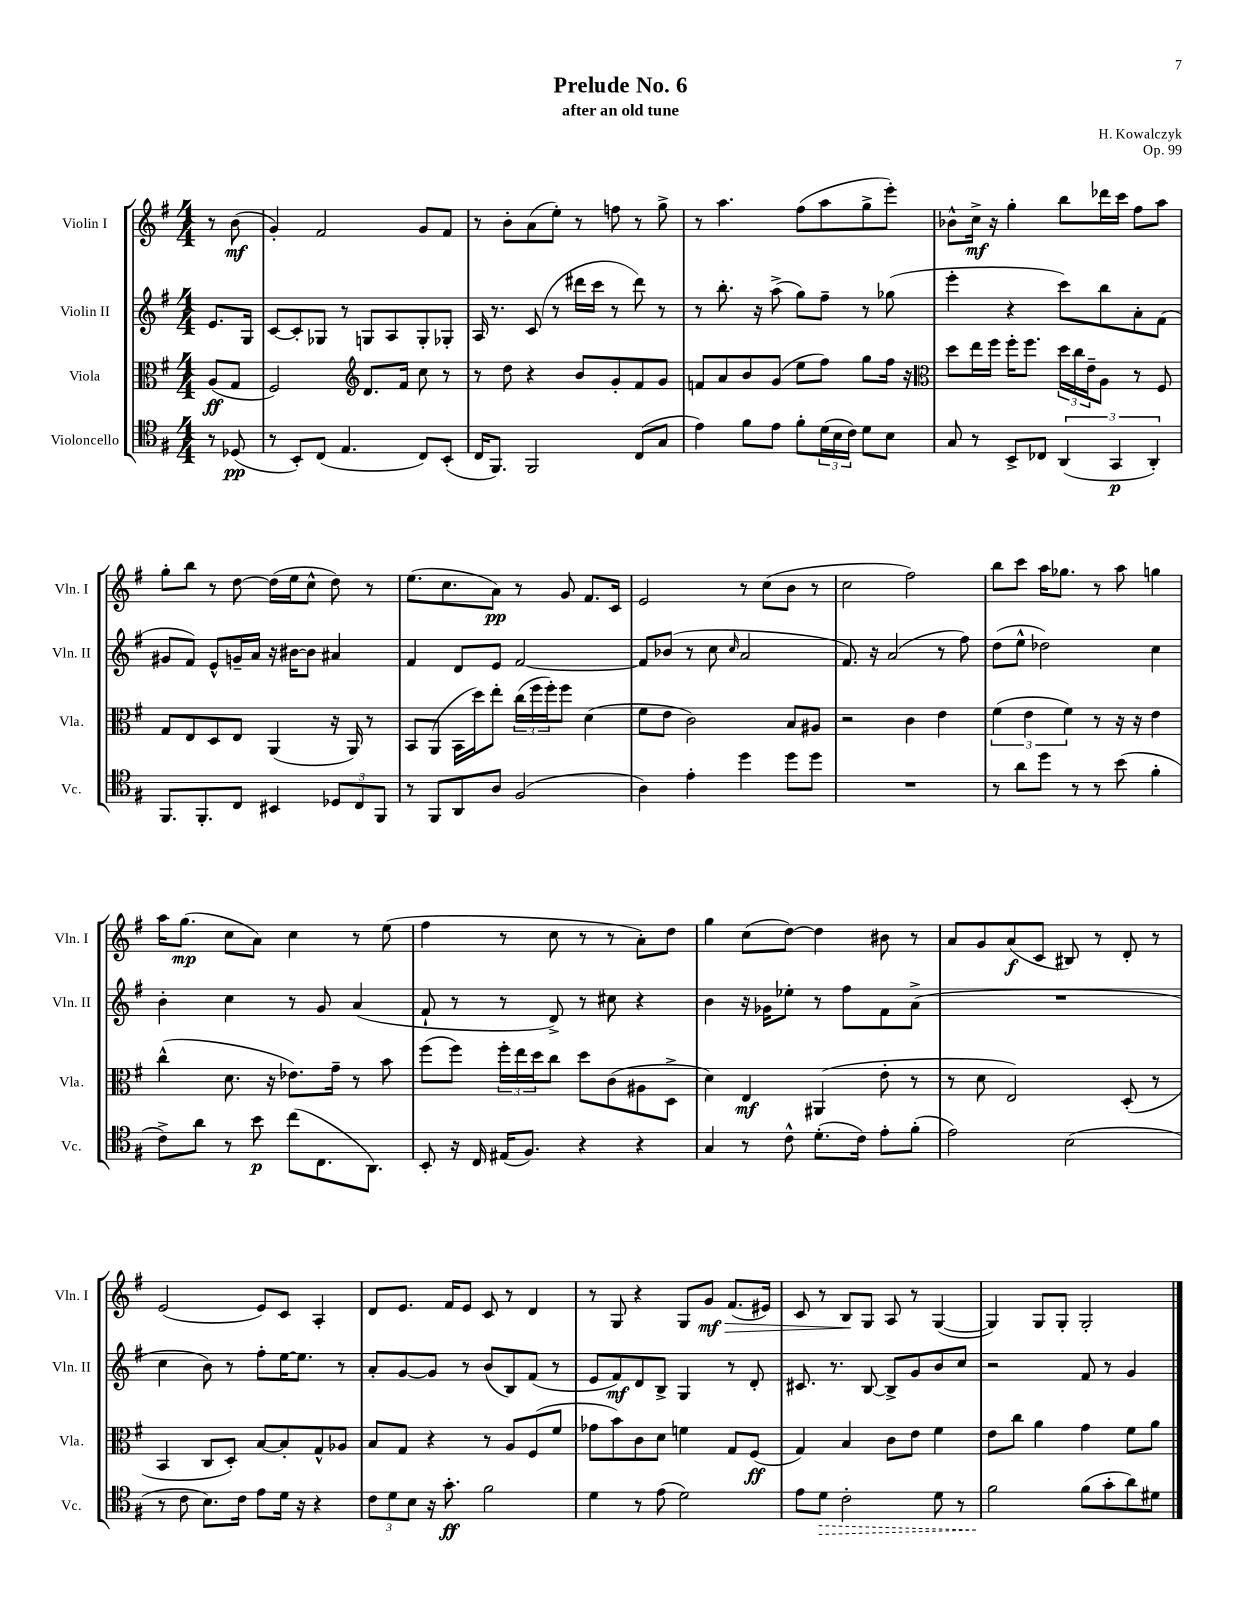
\header { title = "Prelude No. 6" composer = "H. Kowalczyk" subtitle = "after an old tune" opus = "Op. 99" }
<<
\new StaffGroup <<
\new Staff = "s0" \with { instrumentName = "Violin I" shortInstrumentName = "Vln. I" } {
    \clef treble \key g \major \numericTimeSignature \time 4/4 \partial 4
    r8 b'8\mf( |
    g'4-.) fis'2 g'8 fis'8 |
    r8 b'8-. a'8( e''8-.) r8 f''8 r8 g''8-> |
    r8 a''4. fis''8( a''8 g''8-> e'''8-.) |
    bes'8-^ c''16->\mf r16 g''4-. b''8 des'''16 c'''16 fis''8 a''8 |
    g''8-. b''8 r8 d''8~ d''16( e''16 c''8-^ d''8) r8 |
    e''8.( c''8. a'8\pp) r8 g'8 fis'8. c'16 |
    e'2 r8 c''8( b'8 r8 |
    c''2 fis''2) |
    b''8 c'''8 a''16 ges''8. r8 a''8 g''4 |
    a''16 g''8.\mp( c''8 a'8) c''4 r8 e''8( |
    fis''4 r8 c''8 r8 r8 a'8-.) d''8 |
    g''4 c''8( d''8~) d''4 bis'8 r8 |
    a'8 g'8 a'8\f( c'8 bis8) r8 d'8-. r8 |
    e'2( e'8) c'8 a4-. |
    d'8 e'8. fis'16 e'8 c'8 r8 d'4 |
    r8 g8 r4 g8 g'8\mf\> fis'8.( eis'16) |
    c'8 r8 b8\! g8 a8 r8 g4~( |
    g4) g8 g8-. g2-. \bar "|." |
}
\new Staff = "s1" \with { instrumentName = "Violin II" shortInstrumentName = "Vln. II" } {
    \clef treble \key g \major \numericTimeSignature \time 4/4 \partial 4
    e'8. g16 |
    c'8~ c'8-. ges8 r8 g8 a8 g8-. ges8-. |
    a16 r8. c'8( r8 dis'''16 c'''16 r8 dis'''8) r8 |
    r8 b''8.-. r16 a''8->( g''8) fis''8-- r8 ges''8( |
    e'''4-. r4 c'''8) b''8 a'8-. fis'8( |
    gis'8 fis'8) e'8-^ g'16-- a'16 r16 bis'16~ bis'8 ais'4 |
    fis'4 d'8 e'8 fis'2~ |
    fis'8 bes'8( r8 c''8 \grace { c''16 } a'2 |
    fis'8.) r16 a'2( r8 fis''8) |
    d''8( e''8-^ des''2) c''4 |
    b'4-. c''4 r8 g'8 a'4( |
    fis'8-! r8 r8 d'8->) r8 cis''8 r4 |
    b'4 r16 ges'16 ees''8-. r8 fis''8 fis'8 a'8->( |
    R1 |
    c''4 b'8) r8 fis''8-. e''16~ e''8. r8 |
    a'8-. g'8~ g'8 r8 b'8( b8) fis'8( r8 |
    e'8 fis'8\mf) d'8 b8-> g4 r8 d'8-. |
    cis'8. r8. b8~ b8-> g'8 b'8 c''8 |
    r2 fis'8 r8 g'4 \bar "|." |
}
\new Staff = "s2" \with { instrumentName = "Viola" shortInstrumentName = "Vla." } {
    \clef alto \key g \major \numericTimeSignature \time 4/4 \partial 4
    a8\ff( g8 |
    fis2) \clef treble d'8. fis'16 c''8 r8 |
    r8 d''8 r4 b'8 g'8-. fis'8 g'8 |
    f'8 a'8 b'8 g'8( e''8 fis''8) g''8 fis''16 r16 |
    \clef alto d''8 e''16 fis''16 fis''16-. fis''8. \tuplet 3/2 { d''16 c''16 e'16-- } a8 r8 fis8 |
    g8 e8 d8 e8 a,4( r16 a,16) r8 |
    b,8 a,8( b,16 d''16) e''8-. \tuplet 3/2 { c''16( fis''16 fis''16-.) } fis''8 d'4( |
    fis'8 e'8 c'2) b8 ais8 |
    r2 c'4 e'4 |
    \tuplet 3/2 { fis'4( e'4 fis'4) } r8 r16 r16 e'4 |
    c''4-^( d'8. r16 ees'8.) g'16-- r8 b'8 |
    fis''8( fis''8) \tuplet 3/2 { fis''16-. e''16 d''16 } c''8 d''8 c'8( ais8 d8-> |
    d'4) e4\mf ais,4( e'8-. r8 |
    r8 d'8 e2) d8-.( r8 |
    b,4 c8 d8-.) b8~ b8-. g8-^ aes8 |
    b8 g8 r4 r8 a8 fis8( fis'8 |
    ges'8 b'8) c'8 d'8 f'4 g8 fis8\ff( |
    g4) b4 c'8 e'8 fis'4 |
    e'8 c''8 a'4 g'4 fis'8 a'8 \bar "|." |
}
\new Staff = "s3" \with { instrumentName = "Violoncello" shortInstrumentName = "Vc." } {
    \clef tenor \key g \major \numericTimeSignature \time 4/4 \partial 4
    r8 des8\pp( |
    r8 b,8-.) c8( e4. c8) b,8-.( |
    c16 fis,8.) fis,2 c8( g8 |
    e'4) fis'8 e'8 fis'8-. \tuplet 3/2 { d'16( b16 c'16) } d'8 b8 |
    g8 r8 b,8-> ces8 \tuplet 3/2 { a,4( g,4\p a,4-.) } |
    fis,8. fis,8.-. c8 bis,4 \tuplet 3/2 { des8 c8 fis,8 } |
    r8 fis,8 a,8 a8 fis2( |
    a4) e'4-. d''4 d''8 d''8 |
    R1 |
    r8 a'8 d''8 r8 r8 b'8( fis'4-. |
    c'8->) a'8 r8 b'8\p c''8( c8. a,8.) |
    b,8-. r16 c16 eis16( fis8.) r4 r4 |
    g4 r8 c'8-^ d'8.-.( c'16) e'8-. fis'8-.( |
    e'2) b2( |
    r8 c'8 b8.) c'16 e'8 d'16 r16 r4 |
    \tuplet 3/2 { c'8 d'8 b8 } r16 g'8.-.\ff fis'2 |
    d'4 r8 e'8( d'2) |
    e'8 \once \override Hairpin.style = #'dashed-line d'8\> c'2-. d'8 r8 |
    fis'2\! fis'8( g'8-. a'8) dis'8 \bar "|." |
}
>>
>>
\layout { \context { \Score \remove "Bar_number_engraver" } }
